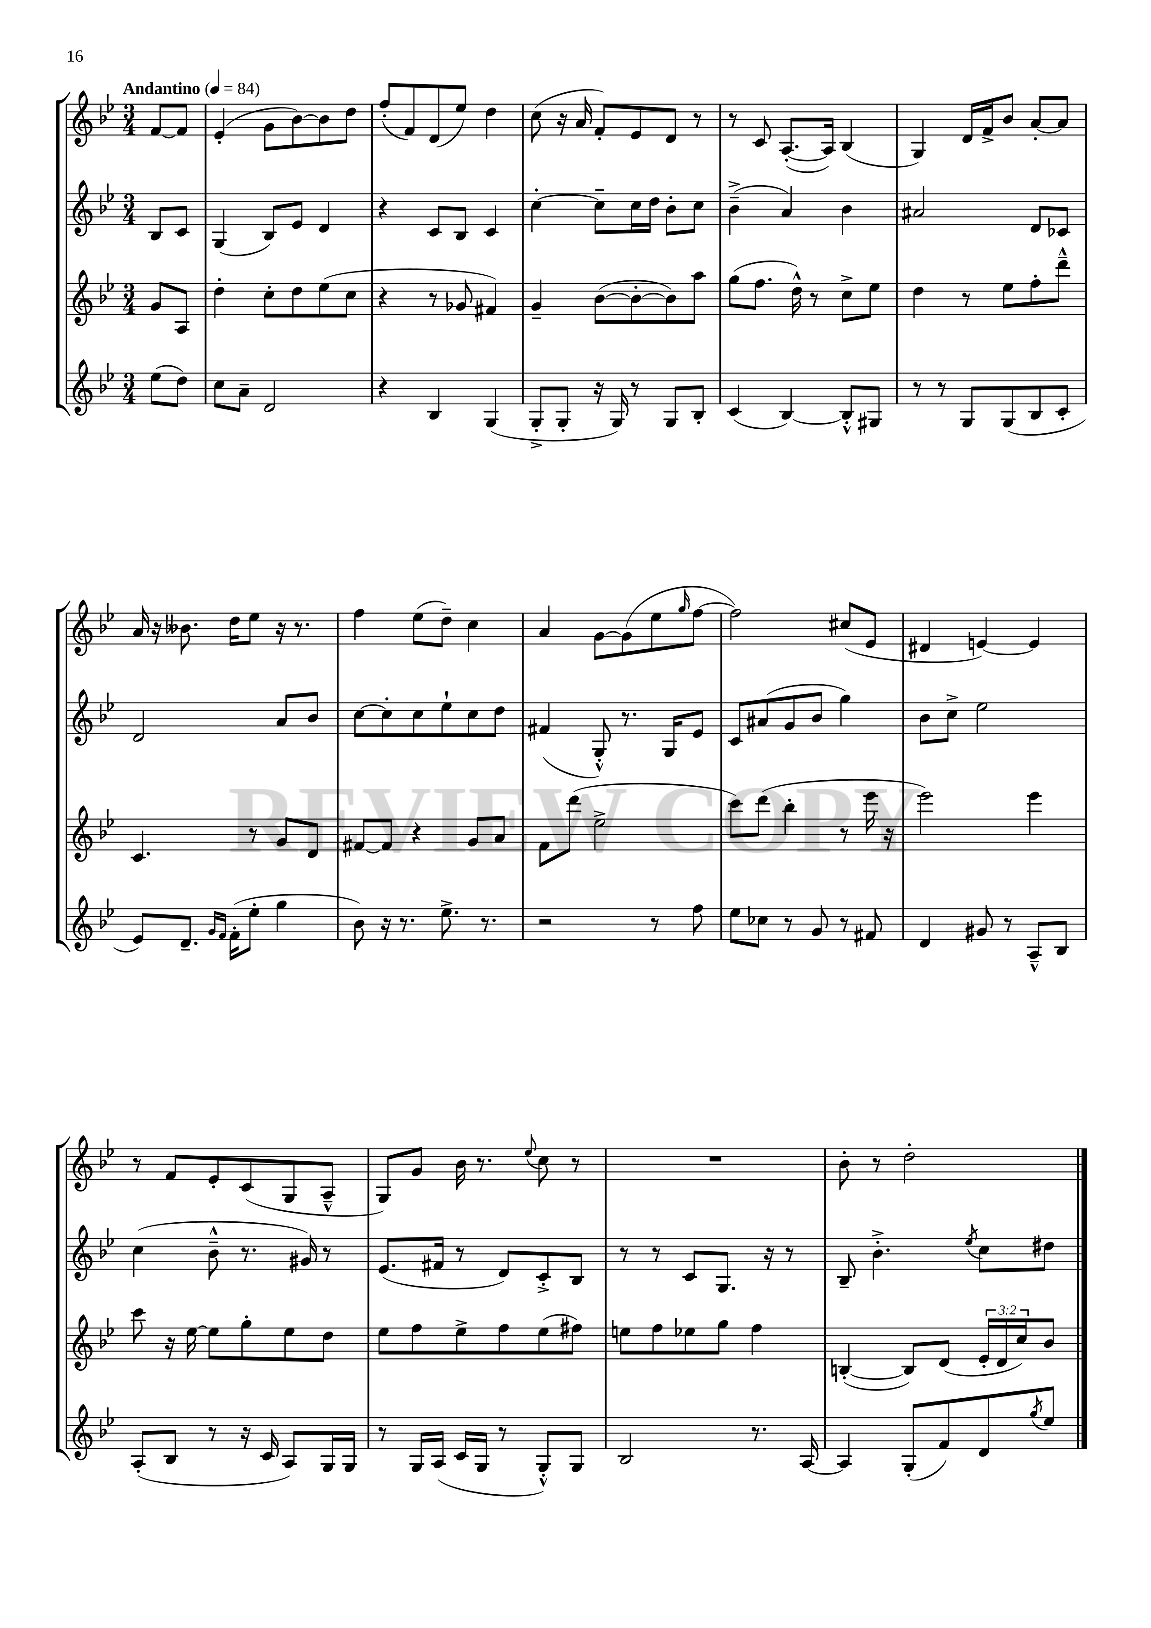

**kern	**kern	**kern	**kern
*staff4	*staff3	*staff2	*staff1
*clefG2	*clefG2	*clefG2	*clefG2
*k[b-e-]	*k[b-e-]	*k[b-e-]	*k[b-e-]
*M3/4	*M3/4	*M3/4	*M3/4
*MM84	*MM84	*MM84	*MM84
(8ee-	8g	8B-	[8f
8dd)	8A	8c	8f]
=	=	=	=
8cc	4dd'	(4G	(4e-'
8a~	.	.	.
2d	8cc'	8B-)	8g
.	8dd	8e-	[8b-)
.	(8ee-	4d	8b-]
.	8cc	.	8dd
=	=	=	=
4r	4r	4r	(8ff'
.	.	.	8f)
4B-	8r	8c	(8d
.	8g-	8B-	8ee-)
(4G	4f#)	4c	4dd
=	=	=	=
8G'^	4g~	[4cc'	(8cc
8G'	.	.	16r
.	.	.	16a
16r	([8b-	8cc~]	8f')
16G)	.	.	.
8r	8b-'_	16cc	8e-
.	.	16dd	.
8G	8b-])	8b-'	8d
8B-'	8aa	8cc	8r
=	=	=	=
(4c	(8gg	(4b-~^	8r
.	8.ff	.	8c
[4B-)	.	4a)	([8.A'
.	16dd^^)	.	.
.	8r	.	.
.	.	.	16A])
8B-'^^]	8cc^	4b-	(4B-
8G#	8ee-	.	.
=	=	=	=
8r	4dd	2a#	4G)
8r	.	.	.
8G	8r	.	16d
.	.	.	16f^
(8G	8ee-	.	8b-
8B-	8ff'	8d	[8a'
8c'	8ddd~^^	8c-	8a]
=	=	=	=
8e-)	4.c	2d	16a
.	.	.	16r
8.d~	.	.	8.b--
16qqg	.	.	.
16qqf	.	.	.
(16f'	.	.	16dd
8ee-'	8r	.	8ee-
4gg	8g	8a	16r
.	.	.	8.r
.	8d	8b-	.
=	=	=	=
8b-)	[8f#	[8cc	4ff
16r	8f#]	8cc']	.
8.r	.	.	.
.	4r	8cc	(8ee-
8.ee-^	.	8ee-`	8dd~)
.	8g	8cc	4cc
8.r	.	.	.
.	8a	8dd	.
=	=	=	=
2r	8f	(4f#	4a
.	(8ddd	.	.
.	2ee-^	8G'^^)	[8g
.	.	8.r	(8g]
8r	.	.	8ee-
.	.	16G	.
.	.	.	16qqgg
8ff	.	8e-	[8ff
=	=	=	=
8ee-	8ccc)	8c	2ff])
8cc-	(8ddd	(8a#	.
8r	4bb-'	8g	.
8g	.	8b-	.
8r	8r	4gg)	(8cc#
8f#	16eee-	.	8e-
.	16r	.	.
=	=	=	=
4d	2eee-)	8b-	4d#
.	.	8cc^	.
8g#	.	2ee-	[4e)
8r	.	.	.
8A~^^	4eee-	.	4e]
8B-	.	.	.
=	=	=	=
(8A'	8ccc	(4cc	8r
8B-	16r	.	8f
.	[16ee-	.	.
8r	8ee-]	8b-~^^	8e-'
16r	8gg'	8.r	(8c
16c	.	.	.
8A)	8ee-	.	8G
.	.	16g#)	.
16G	8dd	8r	8A~^^
16G	.	.	.
=	=	=	=
8r	8ee-	(8.e-	8G)
16G	8ff	.	8g
(16A	.	16f#	.
16c	8ee-^	8r	16b-
16G	.	.	8.r
8r	8ff	8d)	.
.	.	.	8qqee-
8G'^^)	(8ee-	8c'^	8cc
8G	8ff#)	8B-	8r
=	=	=	=
2B-	8ee	8r	2.r
.	8ff	8r	.
.	8ee-	8c	.
.	8gg	8.G	.
8.r	4ff	.	.
.	.	16r	.
.	.	8r	.
[16A	.	.	.
=	=	=	=
4A]	([4B'	8B-~	8b-'
.	.	4.b-'^	8r
(8G'	8B])	.	2dd'
8f)	(8d	.	.
.	.	8qee-	.
8d	24e-'	8cc	.
.	24d	.	.
.	24cc)	.	.
8qgg	.	.	.
8ee-	8b-	8dd#	.
==	==	==	==
*-	*-	*-	*-
